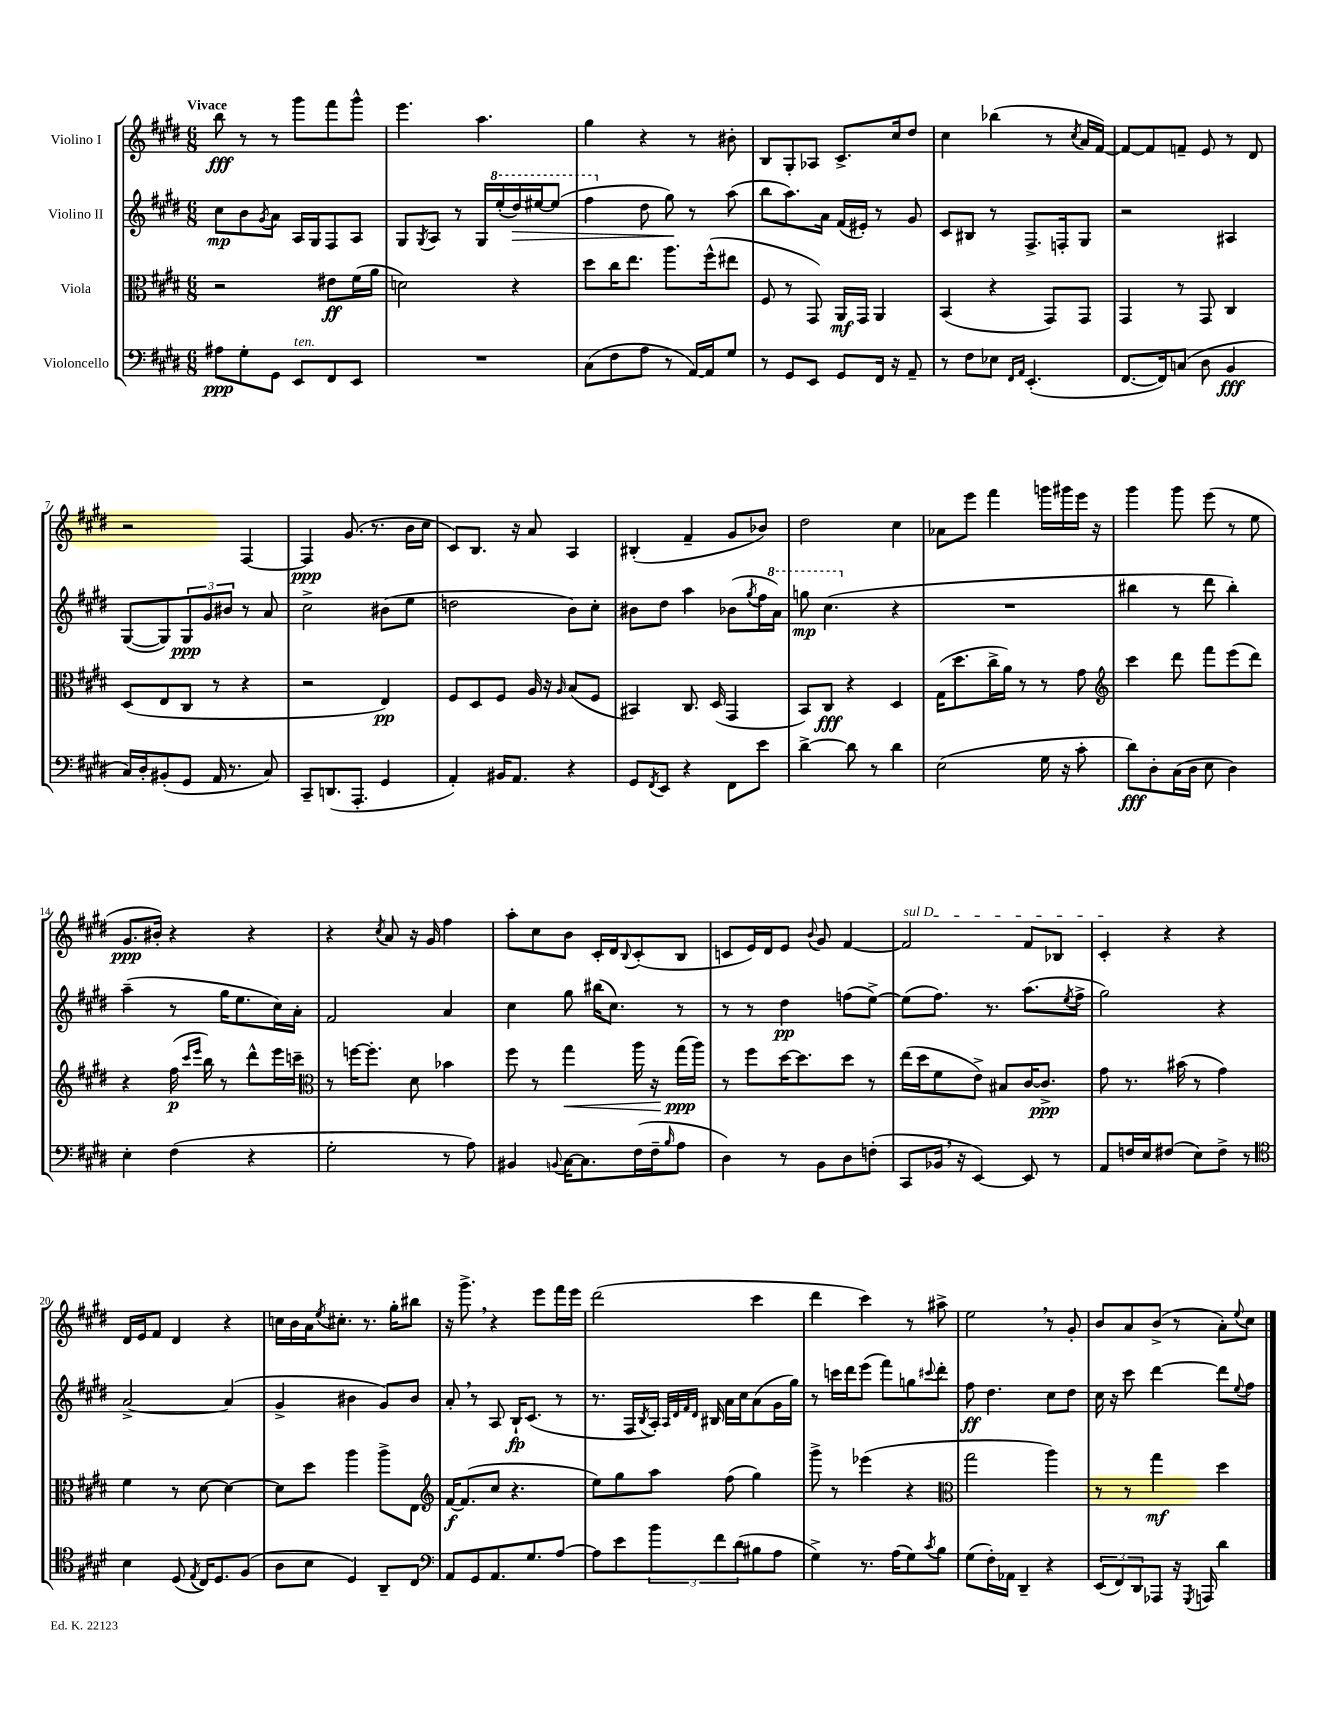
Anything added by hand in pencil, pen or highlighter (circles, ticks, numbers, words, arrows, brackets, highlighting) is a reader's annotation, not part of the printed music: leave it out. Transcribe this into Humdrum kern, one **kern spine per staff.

**kern	**dynam	**kern	**dynam	**kern	**dynam	**kern	**dynam
*part4	*part4	*part3	*part3	*part2	*part2	*part1	*part1
*staff4	*staff4	*staff3	*staff3	*staff2	*staff2	*staff1	*staff1
*I"Violoncello	*	*I"Viola	*	*I"Violino II	*	*I"Violino I	*
*clefF4	*	*clefC3	*	*clefG2	*	*clefG2	*
*k[f#c#g#d#]	*	*k[f#c#g#d#]	*	*k[f#c#g#d#]	*	*k[f#c#g#d#]	*
*M6/8	*	*M6/8	*	*M6/8	*	*M6/8	*
=1	=1	=1	=1	=1	=1	=1	=1
!	!	!	!	!	!	!LO:TX:a:B:t=Vivace	!
8A#X\L	ppp	2r	.	8cc#\L	mp	8bb\	fff
8G#'\	.	.	.	8b\	.	8r	.
.	.	.	.	8qg#/	.	.	.
8GG#\J	.	.	.	8a\J	.	8r	.
!LO:TX:a:i:t=ten.	!	!	!	!	!	!	!
8EE/L	.	.	.	16A/LL	.	8ggg#\L	.
.	.	.	.	16G#/J	.	.	.
8FF#/	.	8e#X\L	ff	8F#/	.	8fff#\	.
8EE/J	.	(16f#\L	.	8A/J	.	8ggg#^^\J	.
.	.	16a\JJ	.	.	.	.	.
=2	=2	=2	=2	=2	=2	=2	=2
2.r	.	2dn\)	.	8G#/L	.	4.eee\	.
.	.	.	.	8qG#/	.	.	.
.	.	.	.	8A/J	.	.	.
.	.	.	.	8r	.	.	.
.	.	.	.	16G#/LL	.	4.aa\	.
*	*	*	*	*8va	*	*	*
.	.	.	.	(16eee'/	.	.	.
!	!	!	!	!	!LO:HP:b	!	!
.	.	4r	.	16ddd#/)	>	.	.
.	.	.	.	[16eee#X/J	.	.	.
.	.	.	.	(8eee#/J]	.	.	.
=3	=3	=3	=3	=3	=3	=3	=3
(8C#\L	.	8dd#\L	.	4fff#\	.	4gg#\	.
8F#\	.	16cc#\K	.	.	.	.	.
.	.	8.ee\J	.	.	.	.	.
*	*	*	*	*X8va	*	*	*
8A\J	.	.	.	8dd#\	.	4r	.
8r	.	8.aa\L	.	8gg#\)	.	.	.
[16AA/LL)	.	.	.	8r	]	8r	.
16AA/J]	.	(16ff#^^\k	.	.	.	.	.
8G#/J	.	8ee#X\J	.	(8aa\	.	8b#X'\	.
=4	=4	=4	=4	=4	=4	=4	=4
8r	.	8F#/	.	8bb\L	.	8B/L	.
8GG#/L	.	8r	.	8.aa\)	.	8G#'/	.
8EE/J	.	8GG#/)	.	.	.	8A-X/J	.
.	.	.	.	16a\Jk	.	.	.
8GG#/L	.	16AA/LL	mf	(16f#/LL	.	8.c#^/L	.
.	.	16GG#/JJ	.	16e#X'/JJ)	.	.	.
16FF#/Jk	.	4AA/	.	8r	.	.	.
16r	.	.	.	.	.	16cc#/k	.
8AA~/	.	.	.	8g#/	.	8dd#/J	.
=5	=5	=5	=5	=5	=5	=5	=5
8r	.	(4BB/	.	8c#/L	.	4cc#\	.
8F#\L	.	.	.	8B#X/J	.	.	.
8E-X\J	.	4r	.	8r	.	(4bb-X\	.
16qqFF#/LL	.	.	.	.	.	.	.
16qqAA/JJ	.	.	.	.	.	.	.
(4.EE'/	.	.	.	8.F#^/L	.	.	.
.	.	8GG#/L)	.	.	.	8r	.
.	.	.	.	16Fn'/k	.	.	.
.	.	.	.	.	.	8qcc#/	.
.	.	8GG#/J	.	8G#/J	.	16a/LL	.
.	.	.	.	.	.	[16f#/JJ)	.
=6	=6	=6	=6	=6	=6	=6	=6
[8.FF#/L	.	4GG#/	.	2r	.	8f#/L_	.
.	.	.	.	.	.	8f#/]	.
16FF#/k])	.	.	.	.	.	.	.
(8Cn/J	.	8r	.	.	.	8fn~/J	.
8D#\	.	8GG#/	.	.	.	8e/	.
4BB/	fff	4C#/	.	4A#X/	.	8r	.
.	.	.	.	.	.	8d#/	.
!!LO:LB:g=z
=7	=7	=7	=7	=7	=7	=7	=7
16C#/LL)	.	(8D#/L	.	([8G#/L	.	2r	.
16D#'/J	.	.	.	.	.	.	.
(8BB#X'/	.	8E/	.	8G#/])	.	.	.
8GG#/J	.	8C#/J	.	12G#/	ppp	.	.
.	.	.	.	12g#/	.	.	.
16AA/	.	8r	.	.	.	.	.
.	.	.	.	12b#X/J	.	.	.
8.r	.	.	.	.	.	.	.
.	.	4r	.	8r	.	[4F#/	.
8C#/)	.	.	.	8a/	.	.	.
=8	=8	=8	=8	=8	=8	=8	=8
8CC#~/L	.	2r	.	2cc#^\	.	4F#/]	ppp
(8.DDn/	.	.	.	.	.	.	.
.	.	.	.	.	.	(8.g#/	.
8.AAA'/J	.	.	.	.	.	.	.
.	.	.	.	.	.	8.r	.
4GG#/	.	4E/)	pp	(8b#X\L	.	.	.
.	.	.	.	8ee\J	.	16b\LL	.
.	.	.	.	.	.	16cc#\JJ	.
=9	=9	=9	=9	=9	=9	=9	=9
4AA'/)	.	8F#/L	.	2ddn\	.	8c#/L)	.
.	.	8D#/	.	.	.	8.B/J	.
16BB#X/KL	.	8F#/J	.	.	.	.	.
8.AA/J	.	.	.	.	.	16r	.
.	.	16A/	.	.	.	8a/	.
.	.	16r	.	.	.	.	.
.	.	16qqA/	.	.	.	.	.
4r	.	(8B/L	.	8b\L)	.	4A/	.
.	.	8F#/J	.	8cc#'\J	.	.	.
=10	=10	=10	=10	=10	=10	=10	=10
8GG#/L	.	4BB#X/)	.	8b#X\L	.	(4B#X'/	.
8qFF#/	.	.	.	.	.	.	.
8EE/J	.	.	.	8dd#\J	.	.	.
4r	.	8.C#/	.	4aa\	.	4f#~/	.
.	.	(16D#/	.	.	.	.	.
8FF#\L	.	4GG#/	.	(8b-X\L	.	8g#/L	.
.	.	.	.	8qgg#/	.	.	.
8e\J	.	.	.	16ff#\L	.	8b-X/J)	.
*	*	*	*	*8va	*	*	*
.	.	.	.	16aa\JJ)	.	.	.
=11	=11	=11	=11	=11	=11	=11	=11
[4d#^\	.	8BB/L)	.	8gggn\	mp	2dd#\	.
.	.	8C#/J	fff	(4.ccc#\	.	.	.
8d#\]	.	4r	.	.	.	.	.
8r	.	.	.	.	.	.	.
*	*	*	*	*X8va	*	*	*
4d#\	.	4D#/	.	4r	.	4cc#\	.
=12	=12	=12	=12	=12	=12	=12	=12
(2E\	.	(16G#\KL	.	2.r	.	8a-X\L	.
.	.	8.dd#\	.	.	.	.	.
.	.	.	.	.	.	8eee\J	.
.	.	16cc#^\L	.	.	.	4fff#\	.
.	.	16a\JJ)	.	.	.	.	.
.	.	8r	.	.	.	.	.
16G#\	.	8r	.	.	.	16gggn\LL	.
16r	.	.	.	.	.	16ggg#X\	.
8c#'\	.	8g#\	.	.	.	16eee\JJ	.
.	.	.	.	.	.	16r	.
=13	=13	=13	=13	=13	=13	=13	=13
*	*	*clefG2	*	*	*	*	*
8d#\L)	fff	4ccc#\	.	4bb#X\	.	4ggg#\	.
8D#'\	.	.	.	.	.	.	.
(16C#\L	.	8ddd#\	.	8r	.	8ggg#\	.
16D#\JJ	.	.	.	.	.	.	.
8E\	.	8fff#\L	.	8ddd#\	.	(8eee\	.
4D#\)	.	(8eee\	.	4bb#'\)	.	8r	.
.	.	8ddd#\J)	.	.	.	8ee\	.
!!LO:LB:g=z
=14	=14	=14	=14	=14	=14	=14	=14
4E'\	.	4r	.	(4aa~\	.	8.g#/L	ppp
.	.	.	.	.	.	16b#X'/Jk)	.
(4F#\	.	(16ff#\	p	8r	.	4r	.
.	.	16qqccc#/LL	.	.	.	.	.
.	.	16qqeee/JJ	.	.	.	.	.
.	.	16bb\)	.	.	.	.	.
.	.	8r	.	16gg#\KL	.	.	.
.	.	.	.	8.ee\	.	.	.
4r	.	8ddd#^^\L	.	.	.	4r	.
.	.	16eee\L	.	16cc#\L)	.	.	.
.	.	16cccn~\JJ	.	16a'\JJ	.	.	.
=15	=15	=15	=15	=15	=15	=15	=15
*	*	*clefC3	*	*	*	*	*
2G#'\	.	8r	.	2f#/	.	4r	.
.	.	[16ffn\KL	.	.	.	.	.
.	.	8.ff'\J]	.	.	.	.	.
.	.	.	.	.	.	8qcc#/	.
.	.	.	.	.	.	8a/	.
.	.	8d#\	.	.	.	16r	.
.	.	.	.	.	.	16g#/	.
8r	.	4b-X\	.	4a/	.	4ff#\	.
8A\)	.	.	.	.	.	.	.
=16	=16	=16	=16	=16	=16	=16	=16
4BB#X/	.	8ff#\	.	4cc#\	.	8aa'\L	.
.	.	8r	.	.	.	8cc#\	.
8qqBBn/	.	.	.	.	.	.	.
!	!	!	!LO:HP:b	!	!	!	!
[16C#\KL	.	4gg#\	<	8gg#\	.	8b\J	.
8.C#\]	.	.	.	.	.	.	.
.	.	.	.	(16bb#X\KL	.	16c#'/LL	.
.	.	.	.	8.cc#\J)	.	16d#/J	.
.	.	.	.	.	.	8qqB/	.
(16F#\L	.	16aa\	.	.	.	(8c#'/	.
16F#~\J	.	16r	.	.	.	.	.
16qqB/	.	.	.	.	.	.	.
8A\J	.	(16gg#\LL	ppp	8r	.	8B/J	.
.	.	16aa\JJ)	[	.	.	.	.
=17	=17	=17	=17	=17	=17	=17	=17
4D#\)	.	8r	.	8r	.	8cn/L	.
.	.	8ff#\L	.	8r	.	16e/L)	.
.	.	.	.	.	.	16d#/J	.
8r	.	[16dd#\K	.	4dd#\	pp	8e/J	.
.	.	8.dd#\]	.	.	.	.	.
.	.	.	.	.	.	8qqb/	.
8BB\L	.	.	.	.	.	8g#/	.
8D#\	.	8dd#\J	.	(8ffn\L	.	[4f#/	.
(8Fn'\J	.	8r	.	[8ee^\J)	.	.	.
=18	=18	=18	=18	=18	=18	=18	=18
!	!	!	!	!	!	!LO:TX:a:i:t=sul D	!
8CC#/L	.	(16ee\LL	.	(8ee\L]	.	2f#/]	.
.	.	16dd#\J	.	.	.	.	.
16BB-X,/Jk	.	8f#\	.	8.ff#\J)	.	.	.
16r	.	.	.	.	.	.	.
[4EE/)	.	8e^\J)	.	.	.	.	.
.	.	.	.	8.r	.	.	.
.	.	8B#X/L	.	.	.	.	.
8EE/]	.	[16c#/K	.	(8.aa\L	.	8f#/L	.
.	.	8.c#^/J]	ppp	.	.	.	.
8r	.	.	.	.	.	8B-X/J	.
.	.	.	.	8qee/	.	.	.
.	.	.	.	16ff#^\Jk	.	.	.
=19	=19	=19	=19	=19	=19	=19	=19
8AA/L	.	8g#\	.	2gg#\)	.	4c#'/	.
16Fn/L	.	8.r	.	.	.	.	.
16E/J	.	.	.	.	.	.	.
(8F#X/J	.	.	.	.	.	4r	.
.	.	(16b#X\	.	.	.	.	.
8E\L)	.	8r	.	.	.	.	.
8F#^\J	.	4g#\)	.	4r	.	4r	.
8r	.	.	.	.	.	.	.
!!LO:LB:g=z
=20	=20	=20	=20	=20	=20	=20	=20
*clefC4	*	*	*	*	*	*	*
4B\	.	4f#\	.	[2a^/	.	16d#/LL	.
.	.	.	.	.	.	16e/J	.
.	.	.	.	.	.	8f#/J	.
(8D#/	.	8r	.	.	.	4d#/	.
8qE/	.	.	.	.	.	.	.
16C#/KL)	.	[8d#\	.	.	.	.	.
8.D#/	.	.	.	.	.	.	.
.	.	4d#\_	.	(4a/]	.	4r	.
(8F#/J	.	.	.	.	.	.	.
=21	=21	=21	=21	=21	=21	=21	=21
8A\L	.	8d#\L]	.	4g#^/	.	16ccn\LL	.
.	.	.	.	.	.	16b\	.
8B\J	.	8dd#\J	.	.	.	16a\J	.
.	.	.	.	.	.	8qee/	.
.	.	.	.	.	.	8.cc#X'\J	.
4D#/)	.	4aa\	.	4b#X\	.	.	.
.	.	.	.	.	.	8.r	.
8AA~/L	.	8aa^\L	.	8g#/L)	.	.	.
.	.	.	.	.	.	16gg#'\KL	.
8C#/J	.	8E\J	.	8b#/J	.	8bb#X\J	.
=22	=22	=22	=22	=22	=22	=22	=22
*clefF4	*	*clefG2	*	*	*	*	*
8AA/L	.	[16f#/KL	f	8a',/	.	16r	.
.	.	(8.f#/]	.	.	.	8.ggg#^,\	.
8GG#/	.	.	.	8r	.	.	.
8.AA/	.	8cc#/J	.	8A/	.	4r	.
.	.	4.r	.	16B`/KL	fp	.	.
8.G#/	.	.	.	(8.c#/J	.	.	.
.	.	.	.	.	.	8eee\L	.
[8A/J	.	.	.	8r	.	16fff#\L	.
.	.	.	.	.	.	16eee\JJ	.
=23	=23	=23	=23	=23	=23	=23	=23
8A\L]	.	8ee\L)	.	8.r	.	(2ddd#\	.
8e\	.	8gg#\	.	.	.	.	.
.	.	.	.	16F#/LL	.	.	.
.	.	.	.	8qB/	.	.	.
12b\	.	8aa\J	.	16A'/JJ)	.	.	.
.	.	.	.	32qqA/LLL	.	.	.
.	.	.	.	32qqd#/	.	.	.
.	.	.	.	32qqf#/	.	.	.
.	.	.	.	32qqd#/JJJ	.	.	.
.	.	.	.	16B#X/	.	.	.
12f#\	.	.	.	.	.	.	.
.	.	(8ff#\	.	16a\LL	.	.	.
(12d#\	.	.	.	.	.	.	.
.	.	.	.	16cc#\J	.	.	.
8B#X\	.	4gg#\)	.	(8a\	.	4ccc#\	.
8A\J	.	.	.	16g#\L	.	.	.
.	.	.	.	16gg#\JJ)	.	.	.
=24	=24	=24	=24	=24	=24	=24	=24
4G#^\)	.	8ggg#^\	.	8r	.	4ddd#\	.
.	.	8r	.	16cccn\LL	.	.	.
.	.	.	.	16ddd#\J	.	.	.
8.r	.	(4eee-X\	.	(8eee\J	.	4ccc#\)	.
.	.	.	.	8fff#\L)	.	.	.
(16A\KL	.	.	.	.	.	.	.
8G#\)	.	4r	.	8ggn\	.	8r	.
8qc#/	.	.	.	8qqccc#X/	.	.	.
8B\J	.	.	.	8ddd#'\J	.	8aa#X^\	.
=25	=25	=25	=25	=25	=25	=25	=25
*	*	*clefC3	*	*	*	*	*
(8G#\L	.	2gg#\	.	8ff#\	ff	2ee,\	.
16F#'\L)	.	.	.	4.dd#\	.	.	.
16AA-X\JJ	.	.	.	.	.	.	.
4DD#~/	.	.	.	.	.	.	.
4r	.	4aa\)	.	8cc#\L	.	8r	.
.	.	.	.	8dd#\J	.	8g#'/	.
=26	=26	=26	=26	=26	=26	=26	=26
(12EE/L	.	8r	.	16cc#\	.	8b/L	.
.	.	.	.	16r	.	.	.
12FF#/)	.	.	.	.	.	.	.
.	.	8r	.	8ccc#\	.	8a/	.
12DD#/	.	.	.	.	.	.	.
8AAA-X/J	.	4gg#\	mf	[4ddd#\	.	(8b^/J	.
16r	.	.	.	.	.	8r	.
8qGGG#/	.	.	.	.	.	.	.
16AAAn/	.	.	.	.	.	.	.
4d#\	.	4dd#\	.	8ddd#\L]	.	8a'\L)	.
.	.	.	.	8qqee/	.	8qqee/	.
.	.	.	.	8ff#\J	.	8cc#\J	.
==	==	==	==	==	==	==	==
*-	*-	*-	*-	*-	*-	*-	*-
